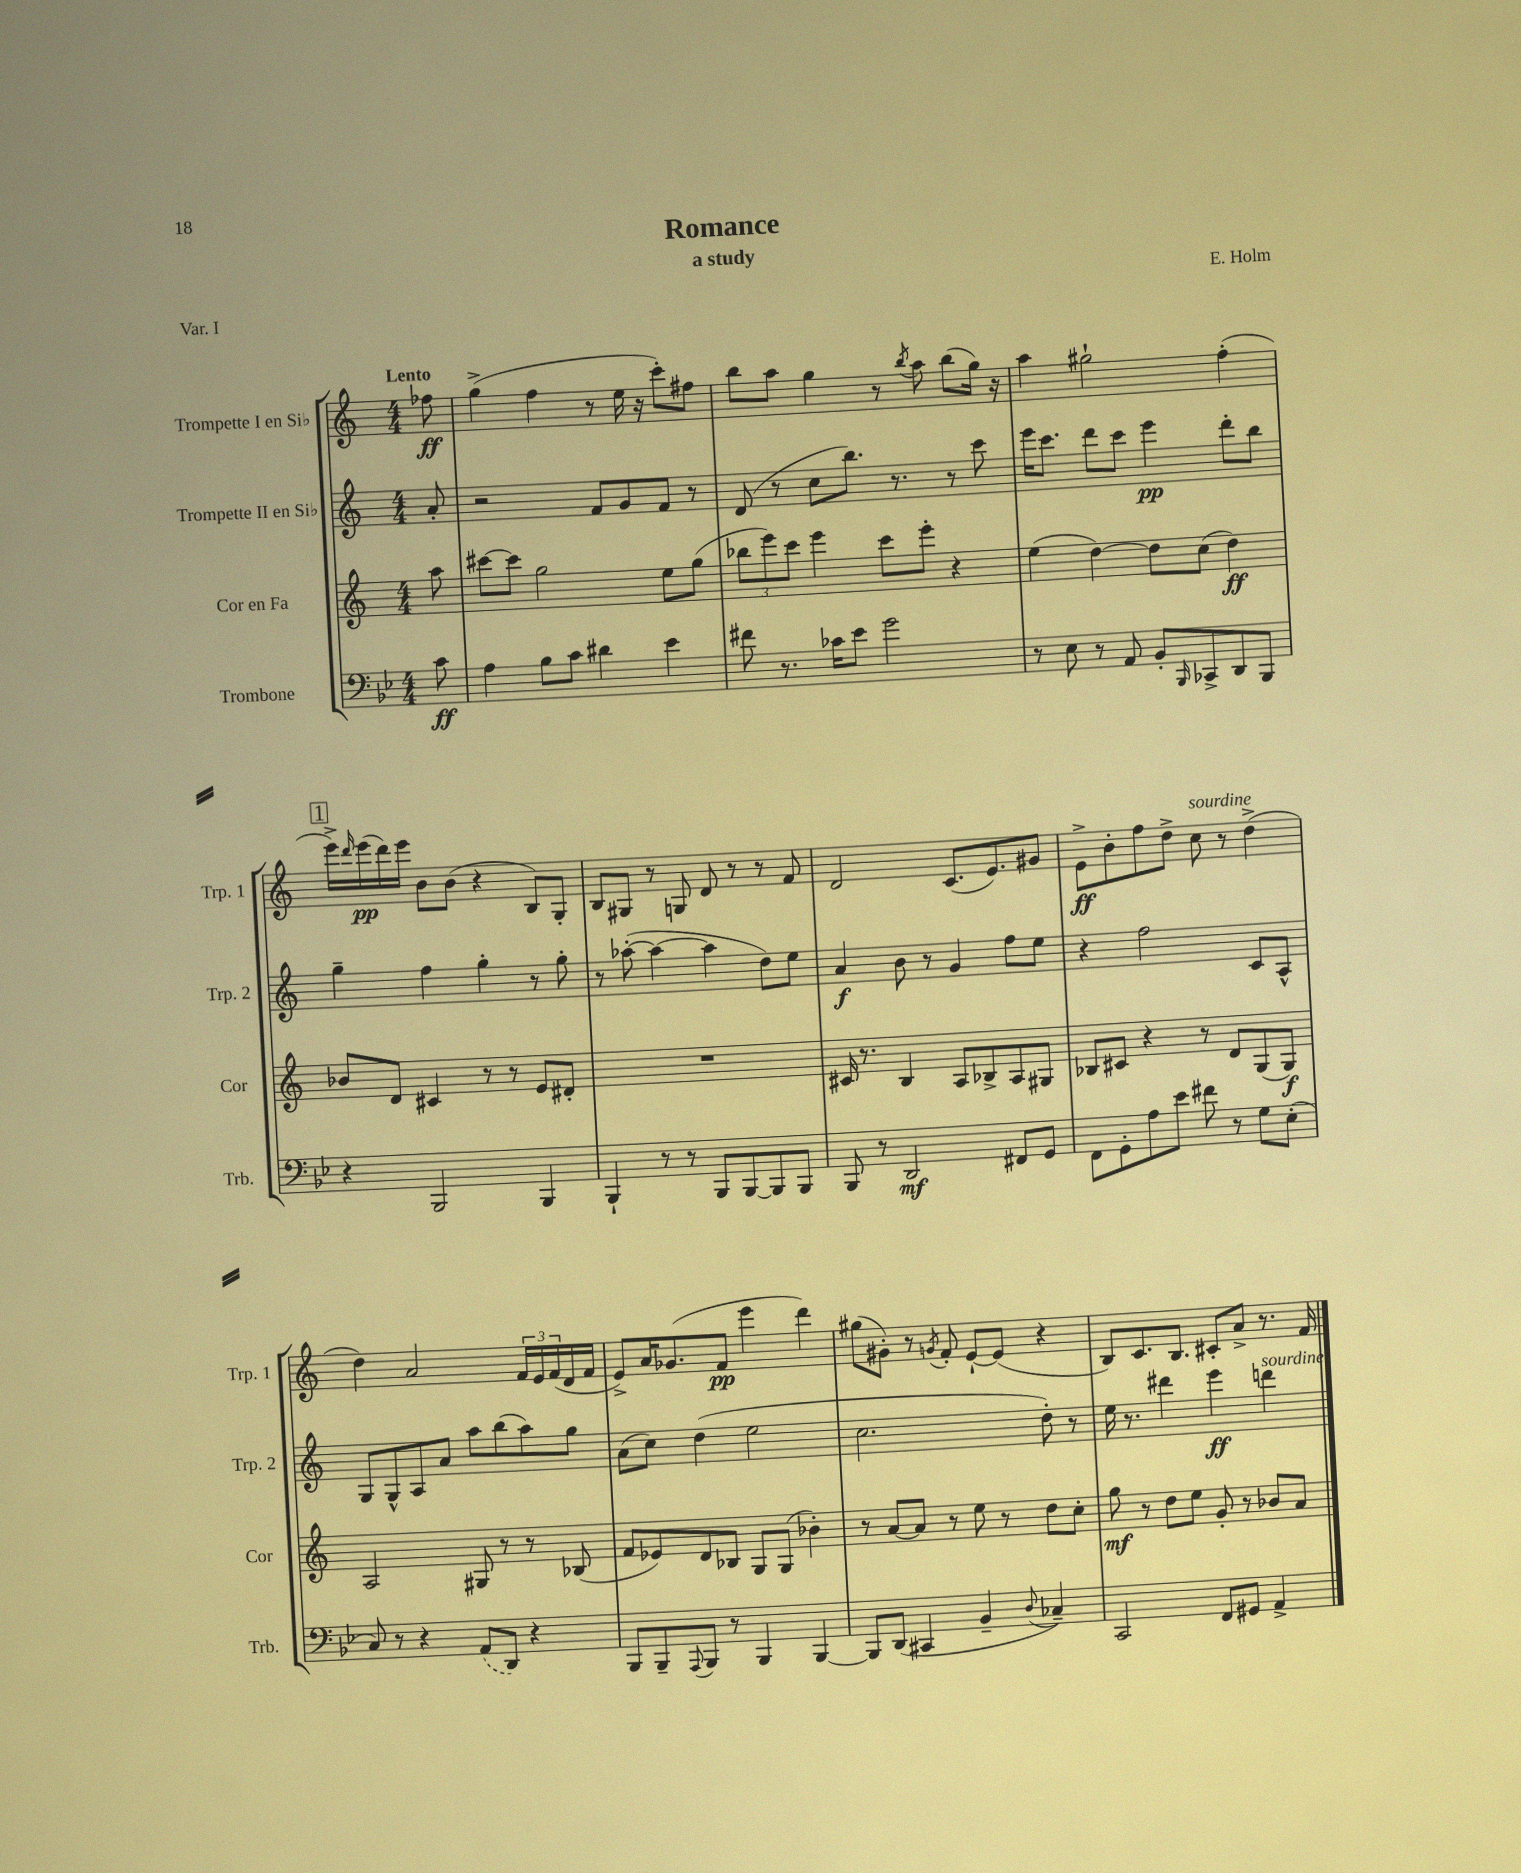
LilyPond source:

\header { title = "Romance" composer = "E. Holm" subtitle = "a study" piece = "Var. I" }
<<
\new StaffGroup <<
\new Staff = "s0" \with { instrumentName = "Trompette I en Sib" shortInstrumentName = "Trp. 1" } {
    \clef treble \key c \major \numericTimeSignature \time 4/4 \partial 8 \tempo "Lento"
    fes''8\ff |
    g''4->( f''4 r8 e''16 r16 c'''8-.) fis''8 |
    b''8 a''8 g''4 r8 \acciaccatura { b''8 } a''8 b''8( g''16) r16 |
    a''4 gis''2-! f''4-.( |
    \mark \markup { \box "1" } e'''16->) \grace { d'''16 } e'''16\pp( d'''16) e'''16 b'8 b'8( r4 b8) g8-. |
    b8 gis8 r8 g8 d'8 r8 r8 f'8 |
    d'2 c'8.( e'8.) gis'8 |
    e'8->\ff b'8-. f''8 d''8-> c''8^\markup { \italic "sourdine" } r8 d''4->( |
    d''4) a'2 \tuplet 3/2 { f'16 e'16 f'16( } d'16 f'16 |
    e'8->) a'16 ges'8.( f'8\pp e'''4 d'''4) |
    gis''8( gis'8-.) r8 \acciaccatura { g'8 } f'8-. e'8~-! e'8( r4 |
    b8) c'8. b8. cis'8-. a'8-> r8. f'16 \bar "|." |
}
\new Staff = "s1" \with { instrumentName = "Trompette II en Sib" shortInstrumentName = "Trp. 2" } {
    \clef treble \key c \major \numericTimeSignature \time 4/4 \partial 8
    a'8-. |
    r2 f'8 g'8 f'8 r8 |
    d'8( r8 c''8 b''8.) r8. r8 c'''8 |
    e'''16 c'''8. d'''8 c'''8 e'''4\pp d'''8-. b''8 |
    \mark \markup { \box "1" } g''4-- f''4 g''4-. r8 g''8-. |
    r8 aes''8~-.( aes''4~ aes''4 d''8) e''8 |
    a'4\f b'8 r8 g'4 f''8 e''8 |
    r4 f''2 c'8 a8-^ |
    g8 g8-^ a8 a'8 a''8 b''8( a''8) g''8 |
    a'8( c''8) d''4( e''2 |
    c''2. d''8-.) r8 |
    e''16 r8. dis'''4 e'''4\ff d'''4^\markup { \italic "sourdine" } \bar "|." |
}
\new Staff = "s2" \with { instrumentName = "Cor en Fa" shortInstrumentName = "Cor" } {
    \clef treble \key c \major \numericTimeSignature \time 4/4 \partial 8
    a''8 |
    cis'''8~ cis'''8 g''2 e''8 g''8( |
    \tuplet 3/2 { bes''8 e'''8) c'''8 } e'''4 c'''8 e'''8-. r4 |
    e''4( d''4~) d''8 c''8( d''4\ff) |
    \mark \markup { \box "1" } bes'8 d'8 cis'4 r8 r8 e'8 dis'8-. |
    R1 |
    cis'16 r8. b4 a8 bes8-> a8 gis8 |
    bes8 cis'8 r4 r8 d'8 g8( g8\f) |
    a2 gis8 r8 r8 bes8( |
    f'8 ees'8) d'8 bes8 g8 g8( bes'4-.) |
    r8 a'8~ a'8 r8 e''8 r8 d''8 c''8-. |
    g''8\mf r8 d''8 e''8 g'8-. r8 bes'8 a'8 \bar "|." |
}
\new Staff = "s3" \with { instrumentName = "Trombone" shortInstrumentName = "Trb." } {
    \clef bass \key bes \major \numericTimeSignature \time 4/4 \partial 8
    c'8\ff |
    a4 bes8 c'8 dis'4 ees'4 |
    fis'8 r8. ces'16 ees'8 g'2 |
    r8 ees8 r8 a,8 bes,8-. \grace { bes,,16 } ces,8-> d,8 bes,,8 |
    \mark \markup { \box "1" } r4 bes,,2 bes,,4 |
    bes,,4-! r8 r8 bes,,8 bes,,8~ bes,,8 bes,,8 |
    bes,,8 r8 d,2\mf fis,8 g,8 |
    f,8 g,8-. a8 ees'8 fis'8 r8 g8 ees8-.( |
    c8) r8 r4 \once \slurDashed a,8( d,8) r4 |
    bes,,8 bes,,8-- \appoggiatura { a,,8 } bes,,8 r8 bes,,4 bes,,4~ |
    bes,,8 d,8( cis,4 bes,4-- \appoggiatura { d8 } ces4--) |
    c,2 f,8 gis,8 a,4-> \bar "|." |
}
>>
>>
\layout { \context { \Score \remove "Bar_number_engraver" } }
